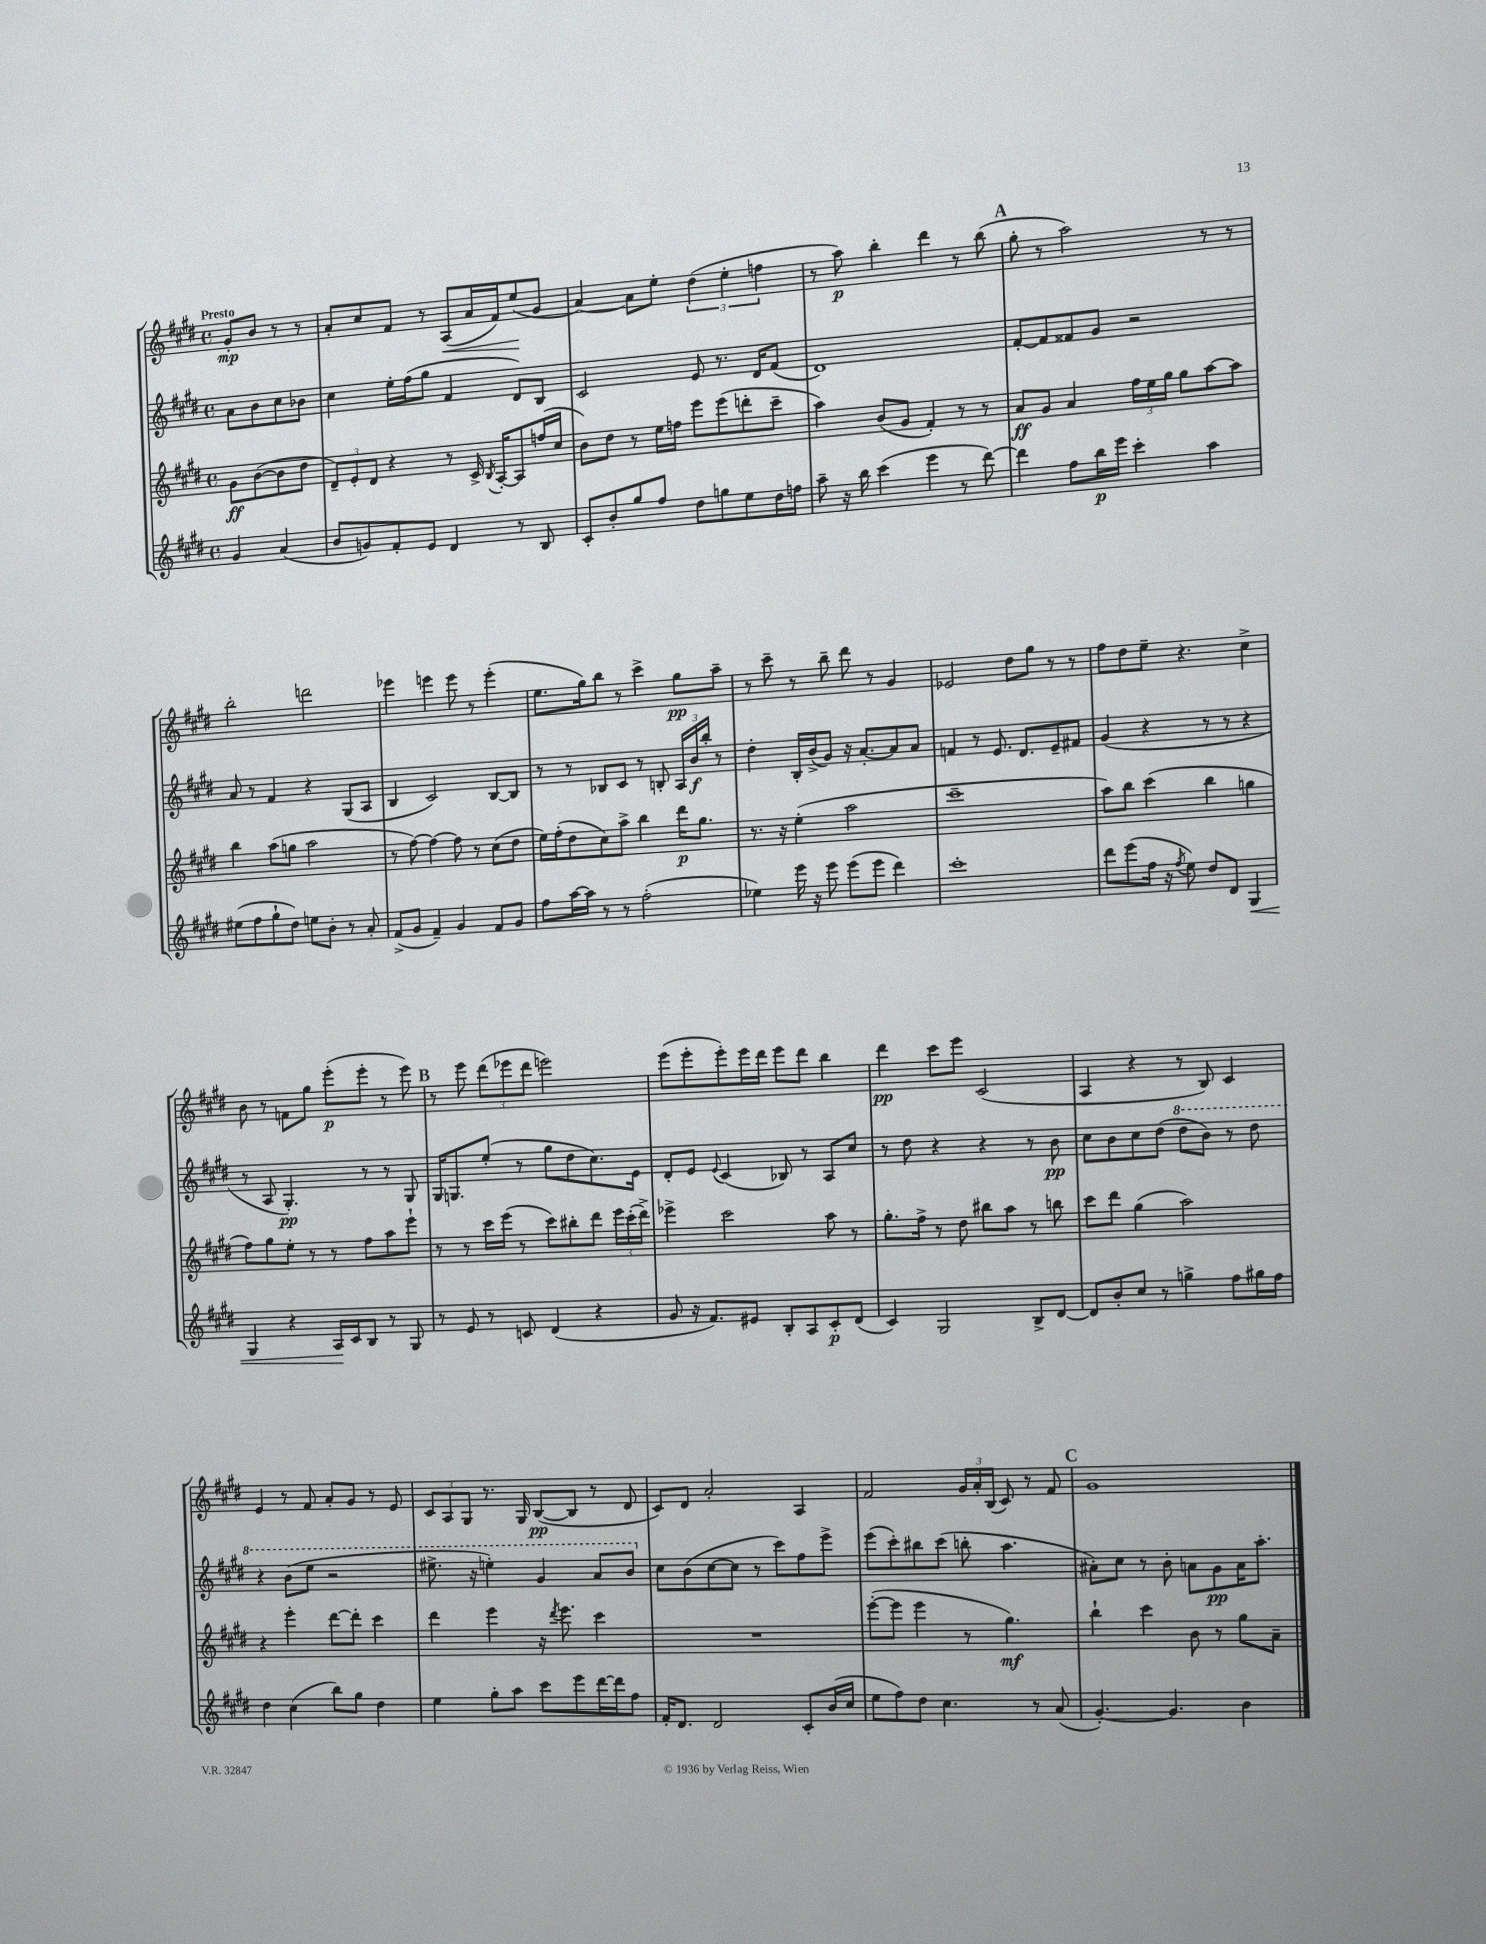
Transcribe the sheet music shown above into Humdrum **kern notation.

**kern	**kern	**kern	**kern
*staff4	*staff3	*staff2	*staff1
*clefG2	*clefG2	*clefG2	*clefG2
*k[f#c#g#d#]	*k[f#c#g#d#]	*k[f#c#g#d#]	*k[f#c#g#d#]
*M4/4	*M4/4	*M4/4	*M4/4
*met(c)	*met(c)	*met(c)	*met(c)
4g#	8g#	8a	8g#'
.	([8b	8b	8b
(4a	8b]	8cc#	8r
.	8dd#	8b-	8r
=	=	=	=
8b	12d#~)	4cc#	8a'
.	12e'	.	.
8g)	.	.	8cc#
.	12d#	.	.
8f#'	4r	16ee'	8f#
.	.	(16ff#	.
8e	.	8gg#	8r
4d#	8r	4f#	(8A
.	16c#^	.	16a
.	8qB	.	.
.	[16A'	.	16f#)
8r	8A]	8d#)	(8ee
8B	(16ff	8B	8g#
.	16cc#	.	.
=	=	=	=
8c#'	8b)	2c#	[4a)
8b'	8dd#	.	.
8gg#	8r	.	8a]
8ff#	16ee	.	8ee'
.	16ff	.	.
8dd#	8eee	8e	(6dd#
8gg	(8eee	8.r	.
.	.	.	6ee'
8ee	8ddd'	.	.
.	.	16d#	.
.	.	.	6ff
16dd#	8ccc#~	(8f#	.
16ff	.	.	.
=	=	=	=
8aa~	4aa)	1d#)	8r
16r	.	.	8aa)
16bb	.	.	.
(4ccc#	(8b	.	4bb'
.	8g#	.	.
4eee	4f#')	.	4ddd#
8r	8r	.	8r
[8ddd#)	8r	.	(8bb
=	=	=	=
4ddd#]	8a	[8f#'	8gg#'
.	8g#	8f#]	8r
8ff#	4a	8f##	2aa)
16bb	.	8g#	.
16eee	.	.	.
4ccc#'	24ff#	2r	.
.	24ee	.	.
.	24gg#	.	.
.	8gg#	.	.
4aa	[8aa	.	8r
.	8aa]	.	8r
=	=	=	=
(8ee#	4bb	8a	2bb'
8ff#	.	8r	.
8gg#`	(8aa	4f#	.
8dd#)	8gg	.	.
8ee	2aa	4r	2ddd
8b'	.	.	.
8r	.	(8G#	.
8a'	.	8A	.
=	=	=	=
(8f#^	8r	4B	4eee-
8g#	[8ff#)	.	.
4f#~)	4ff#_	2c#)	4eee
4g#	8ff#]	.	8eee
.	8r	.	8r
8f#	(8cc#	[8B	(4eee'
8g#	8dd#	8B]	.
=	=	=	=
8ff#	16ee)	8r	8.ee
.	(16ff#'	.	.
[16aa	8dd#	8r	.
16aa]	.	.	16gg#)
8r	8cc#)	8B-	8bb
8r	8aa^	8c#	8r
(2ff#'	4bb	8r	4ccc#^
.	.	8B'	.
.	16ddd#	24A	8gg#
.	.	24b	.
.	8.gg#	.	.
.	.	24bb'	.
.	.	8r	8aa~
=	=	=	=
4ee-)	8.r	4dd#'	8r
.	.	.	8ccc#~
.	16r	.	.
16eee	(4ee'	16B'	8r
16r	.	(16b^	.
8eee	.	8g#)	8bb~
(8eee	2aa	16r	8ddd#
.	.	[8.a'	.
8eee	.	.	8r
4ddd#)	.	8a]	4g#
.	.	8a	.
=	=	=	=
1ccc#'	1ccc#~	4f	2e-
.	.	8r	.
.	.	8.e	.
.	.	.	8dd#
.	.	8.d#	.
.	.	.	8gg#
.	.	8e~	8r
.	.	8f#	8r
=	=	=	=
8ddd#	8aa)	(4g#	8ff#
(8eee	8bb	.	8dd#
16ff#	(4ccc#	4r	8ee~
16r	.	.	.
8qff#	.	.	.
8ee)	.	.	4.r
8dd#	4bb	8r	.
8d#	.	8r	.
4G#	4gg	4r	4cc#^
=	=	=	=
4G#	8ff#)	8r	8b
.	8gg#	8A	8r
4r	8ee'	4.G#')	8f
.	8r	.	8gg#
16A	8r	.	(8eee'
16c#	.	.	.
8B	8ff#	8r	8eee'
8r	8aa	8r	8r
8G#	8eee`	8G#	8eee)
=	=	=	=
8r	8r	16G#	8r
.	.	8.G	.
8e	8r	.	8eee
8r	16ccc#	(8ee'	(12ddd#
.	(16eee	.	.
.	.	.	12eee-
8c	8r	8r	.
.	.	.	12ddd#
(4d#	8ccc#)	8gg#	2eee)
.	8bb#'	8dd#	.
4r	8ddd#	8.cc#)	.
.	24eee	.	.
.	(24ccc#'	.	.
.	.	16e	.
.	24ddd#^)	.	.
=	=	=	=
8g#	4eee-^	8d#'	(8eee
16r	.	8e	8eee'
8.f#)	.	.	.
.	.	8qqe	.
.	2ccc#	(4c#	8eee')
8e#	.	.	16eee
.	.	.	16ddd#
8B'	.	8B-)	8eee
8A	.	8r	8ddd#
8c#'	8aa	8A	4bb
(8d#	8r	8cc#	.
=	=	=	=
4c#)	8.gg#'	8r	4ddd#
.	.	8dd#	.
.	16ff#^	.	.
2G#	8r	4r	8ccc#
.	8dd#	.	8eee
.	8bb#	4r	(2c#
.	8aa	.	.
8B^	8r	8r	.
[8d#	8bb	8b	.
=	=	=	=
8d#]	8ccc#	8cc#	4A
8b'	8ddd#	8b	.
8cc#	(4gg#	8cc#	4r
8r	.	(8dd#	.
4gg^	2aa)	8ddd#	8r
.	.	8bb)	8B)
8ff#	.	8r	4c#
16gg#	.	8ddd#	.
16ff#	.	.	.
=	=	=	=
4dd#	4r	4r	4e
(4cc#	4eee'	(8bb	8r
.	.	8eee	8f#
8bb)	[8ddd#	2r	8a'
8gg#	8ddd#']	.	8g#
4dd#	4ccc#	.	8r
.	.	.	8e
=	=	=	=
4ee	4ddd#	8.eee#^	12c#
.	.	.	12A
.	.	.	12G#
.	.	16r	.
8gg#'	4eee	4eee')	8.r
8aa	.	.	.
.	.	.	16G#
8ccc#	16r	4gg#	([8B
.	8qddd#	.	.
.	8.eee	.	.
8eee	.	.	8B]
[16ddd#	4ccc#	8aa	8r
16ddd#]	.	.	.
8ff#	.	8bb	8d#
=	=	=	=
16f#'	1r	8cc#	8c#)
8.d#	.	.	.
.	.	(8b	8d#
2d#	.	[8cc#	2a'
.	.	8cc#]	.
.	.	8r	.
.	.	8ccc#)	.
8c#'	.	8ff#	4A
(16b	.	8eee^	.
16cc#	.	.	.
=	=	=	=
8ee	([8eee'	(8eee	2f#
8ff#)	8eee]	8ccc#')	.
8dd#	4eee	8bb#	.
4.cc#	.	(8ccc#	.
.	8r	8bb'	24g#
.	.	.	24a'
.	.	.	(24B
.	4.gg#)	4.aa	8c#)
8r	.	.	8r
(8a	.	.	8f#
=	=	=	=
[4.g#')	4bb`	8a#')	1g#
.	.	8cc#	.
.	4ccc#	8r	.
4.g#]	.	8b'	.
.	8b	8a	.
.	8r	8g#	.
4b	8gg#	16a	.
.	.	8.aa'	.
.	8a~	.	.
==	==	==	==
*-	*-	*-	*-
